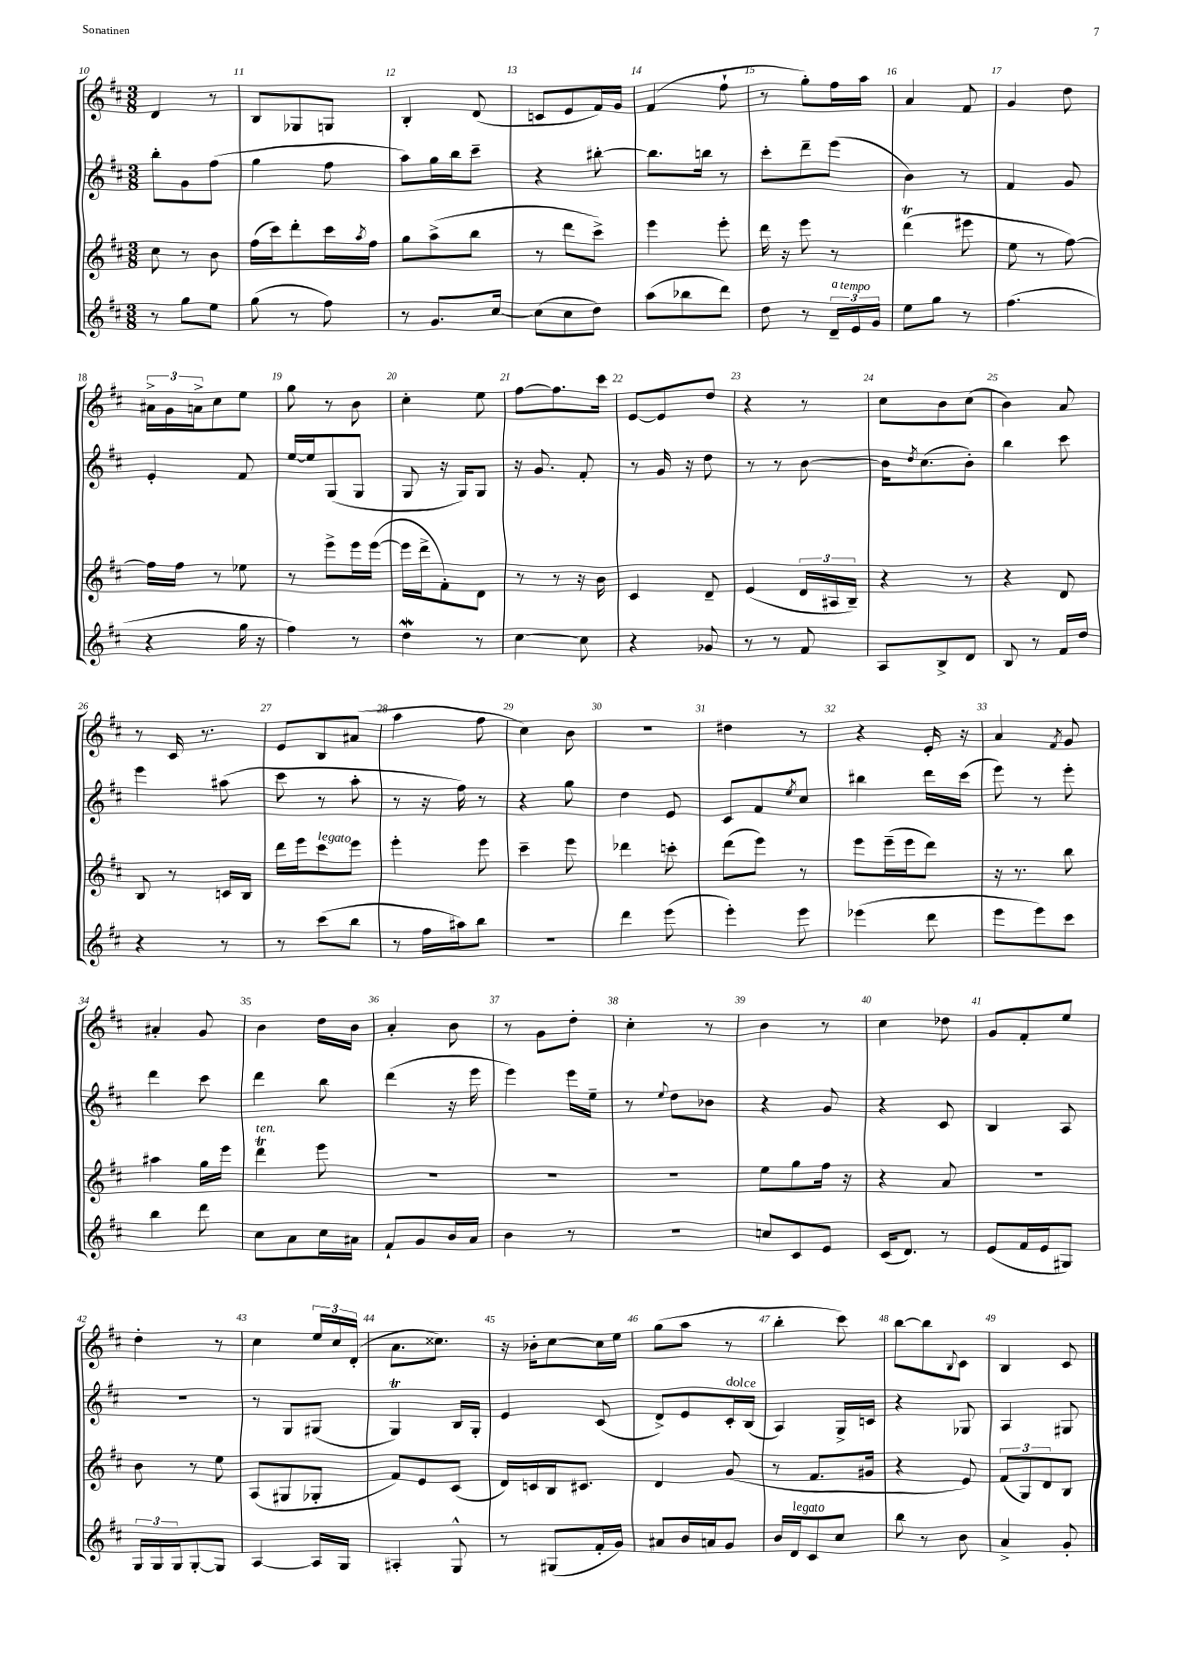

**kern	**kern	**kern	**kern
*staff4	*staff3	*staff2	*staff1
*clefG2	*clefG2	*clefG2	*clefG2
*k[f#c#]	*k[f#c#]	*k[f#c#]	*k[f#c#]
*M3/8	*M3/8	*M3/8	*M3/8
8r	8cc#	8bb'	4d
8gg	8r	8g	.
8ee	8b	(8ff#	8r
=	=	=	=
(8gg	(16ff#	4gg	8B
.	16ccc#)	.	.
8r	8ddd'	.	8G-
8ff#)	16ccc#	8ff#	8G
.	8qaa	.	.
.	16ff#	.	.
=	=	=	=
8r	8gg	8aa)	4B'
8.g	(8aa^	16gg	.
.	.	16bb	.
.	8bb	8ccc#~	(8d
[16cc#	.	.	.
=	=	=	=
(8cc#]	8r	4r	8c
8cc#	8ddd	.	8e
8dd)	8ccc#^)	[8bb#'	16f#)
.	.	.	16g
=	=	=	=
(8aa	4eee	8.bb#]	(4f#
8bb-	.	.	.
.	.	16bb	.
8ddd)	8eee'	8r	8ff#`
=	=	=	=
8dd	16ddd	8ccc#'	8r
.	16r	.	.
8r	8eee	8ddd~	8gg')
24d~	8r	(8eee	16ff#
24e	.	.	.
.	.	.	16aa
24g	.	.	.
=	=	=	=
8ee	(4ddd	4b)	4a
8gg	.	.	.
8r	8eee#	8r	8f#
=	=	=	=
(4.ff#	8ee	4f#	4g
.	8r	.	.
.	[8ff#)	8g	8dd
=	=	=	=
4r	16ff#]	4e'	24a#^
.	.	.	24g
.	16ff#	.	.
.	.	.	24a^
.	8r	.	8cc#
16gg	8ee-	8f#	8ee
16r	.	.	.
=	=	=	=
4ff#)	8r	[16ee	8gg
.	.	16ee]	.
.	8eee^	(8G	8r
8r	16eee	8G	8b
.	([16eee	.	.
=	=	=	=
4dd	16eee]	8G	4cc#'
.	16ddd^	.	.
.	8f#')	16r	.
.	.	16G)	.
8r	8d	8G	8ee
=	=	=	=
[4cc#	8r	16r	[8ff#
.	.	8.g	.
.	8r	.	8.ff#]
8cc#]	16r	8f#'	.
.	16b	.	16ccc#
=	=	=	=
4r	4c#	8r	[8e
.	.	16g	8e]
.	.	16r	.
8g-	8d~	8dd	8dd
=	=	=	=
8r	(4e	8r	4r
8r	.	8r	.
8f#	24d	[8b	8r
.	24A#	.	.
.	24B~)	.	.
=	=	=	=
8A	4r	16b]	8cc#
.	.	8qdd	.
.	.	(8.cc#	.
8B^	.	.	8b
8d	8r	8b')	(8cc#
=	=	=	=
8B	4r	4bb	4b)
8r	.	.	.
16f#	8d	8ccc#	8a
16dd	.	.	.
=	=	=	=
4r	8B	4eee	8r
.	8r	.	16c#
.	.	.	8.r
8r	16c	(8aa#	.
.	16B	.	.
=	=	=	=
8r	16ddd	8ccc#	8e
.	16eee	.	.
(8ccc#	8ccc#	8r	8B
8bb	8eee	8aa'	(8a#
=	=	=	=
8r	4eee'	8r	4aa
16ff#	.	16r	.
16aa#)	.	16ff#)	.
8bb	8eee	8r	8ff#
=	=	=	=
4.r	4ccc#~	4r	4cc#)
.	8eee	8gg	8b
=	=	=	=
4ddd	4ddd-	4dd	4.r
(8eee	8ccc'	8e	.
=	=	=	=
4eee')	(8ddd	8c#	4dd#
.	8eee)	8f#	.
.	.	8qee	.
8eee	8r	8cc#	8r
=	=	=	=
(4eee-	8eee	4bb#	4r
.	(16eee~	.	.
.	16eee	.	.
8ddd	8ddd)	16ddd	16e'
.	.	(16ccc#	16r
=	=	=	=
8eee	16r	8eee)	4a
.	8.r	.	.
8eee)	.	8r	.
.	.	.	8qf#
8ccc#	8bb	8eee'	8g
=	=	=	=
4bb	4aa#	4ddd	4a#'
8ddd	16gg	8ccc#	8g
.	16eee	.	.
=	=	=	=
8cc#	4ddd	4ddd	4b
8a	.	.	.
16cc#	8eee	8bb	16dd
16a#	.	.	16b
=	=	=	=
8f#`	4.r	(4ddd	4a'
8g	.	.	.
16b	.	16r	8b
16a	.	16eee	.
=	=	=	=
4b	4.r	4eee)	8r
.	.	.	8g
8r	.	16eee	8dd'
.	.	16ee~	.
=	=	=	=
4.r	4.r	8r	4cc#'
.	.	8qqee	.
.	.	8dd	.
.	.	8b-	8r
=	=	=	=
8cc	8ee	4r	4b
8c#	8gg	.	.
8e	16ff#	8g	8r
.	16r	.	.
=	=	=	=
(16c#	4r	4r	4cc#
8.d)	.	.	.
8r	8a	8c#	8dd-
=	=	=	=
(8e	4.r	4B	8g
16f#	.	.	8f#'
16e	.	.	.
8G#)	.	8A	8ee
=	=	=	=
24G	8b	4.r	4dd'
24G	.	.	.
24G	.	.	.
[8G'	8r	.	.
8G]	8ee	.	8r
=	=	=	=
[4A	(8A	8r	4cc#
.	8G#	8G	.
16A]	8G-'	(8G#	24ee
.	.	.	24cc#
16G	.	.	.
.	.	.	(24d'
=	=	=	=
4A#'	8f#)	4G)	8.a
.	8e	.	.
.	.	.	8.cc##)
8G^^	(8c#	16B	.
.	.	16G'	.
=	=	=	=
8r	16d)	4e	16r
.	16c	.	16b-'
(8G#	16B	.	[8cc#
.	8.c#	.	.
16f#'	.	(8c#	16cc#]
16g)	.	.	16ee
=	=	=	=
8a#	4d	8d^)	(8gg
16b	.	8e	8aa
16a	.	.	.
8g	(8g	16c#'	8r
.	.	(16B	.
=	=	=	=
16b	8r	4A)	4bb'
16d	.	.	.
8c#	8.f#	.	.
8cc#	.	16G^	8ccc#)
.	16g#	16c	.
=	=	=	=
8bb	4r	4r	[8bb
8r	.	.	8bb]
.	.	.	8qqB
8b	8e)	8G-	8c#
=	=	=	=
4a^	(12f#	4A	4B
.	12G)	.	.
.	12d	.	.
8g'	8B	8G#	8c#
==	==	==	==
*-	*-	*-	*-
